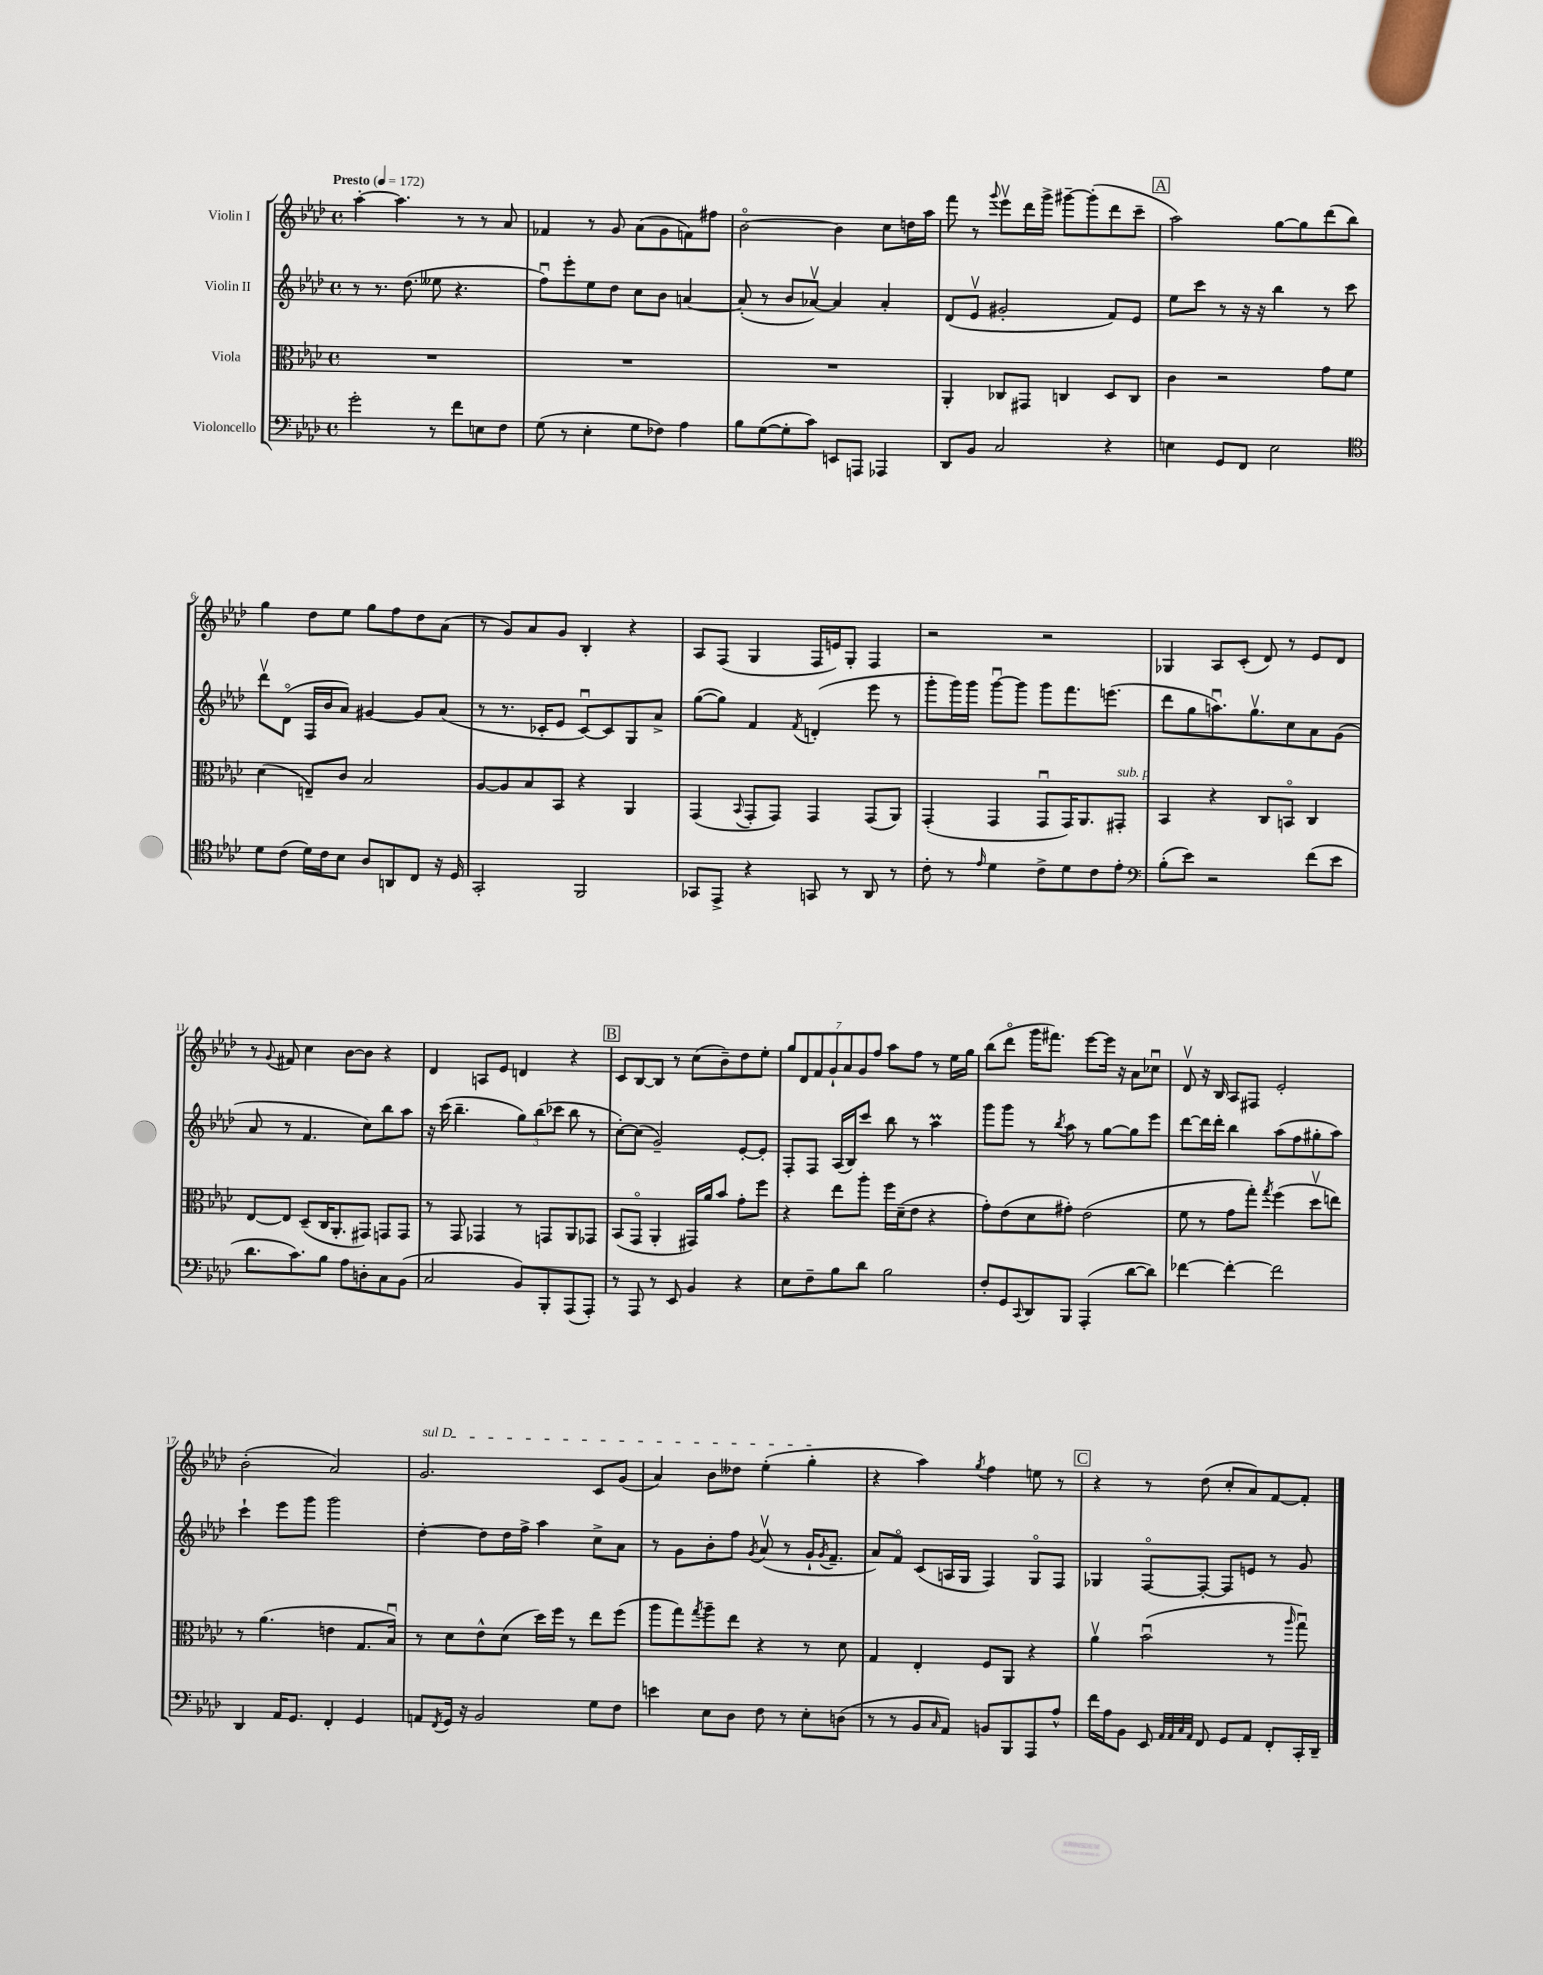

**kern	**kern	**kern	**kern
*staff4	*staff3	*staff2	*staff1
*clefF4	*clefC3	*clefG2	*clefG2
*k[b-e-a-d-]	*k[b-e-a-d-]	*k[b-e-a-d-]	*k[b-e-a-d-]
*M4/4	*M4/4	*M4/4	*M4/4
*met(c)	*met(c)	*met(c)	*met(c)
*MM172	*MM172	*MM172	*MM172
2g'\	1r	8r	[4aa-'\
.	.	8.r	.
.	.	.	4.aa-\]
.	.	(8.dd-\	.
8r	.	8ee--\	.
8f\L	.	4.r	8r
8E\	.	.	8r
8F\J	.	.	8a-/
=	=	=	=
(8G\	1r	8ffu\L)	4f-/
8r	.	8eee-'\	.
4E-'\	.	8ee-\	8r
.	.	8dd-\J	8g/
8G\L	.	8cc\L	(8a-\L
8F-\J)	.	8b-\J	8g\
4A-\	.	[4a/	8f\)
.	.	.	8ff#\J
=	=	=	=
8B-\L	1r	(8a'/]	[2b-o\
([8G\	.	8r	.
8G'\]	.	8b-/L	.
8c\J)	.	[8a-v/J)	.
8EE/L	.	4a-/]	4b-\]
8AAA/J	.	.	.
4AAA-/	.	4a-'/	8cc\L
.	.	.	16dd\L
.	.	.	16aa-\JJ
=	=	=	=
8DD-/L	4AA-'/	(8d-/L	8fff\
8BB-/J	.	8e-v/J	8r
.	.	.	8qqggg/
2C/	8C-/L	2g#'/	8eee-v\L
.	8GG#/J	.	16ddd-\L
.	.	.	16ggg^\JJ
.	4C/	.	[8ggg#~\L
.	.	.	(8ggg#'\]
4r	8D-/L	8f/L)	8ddd-\
.	8C/J	8e-/J	8ccc~\J
=	=	=	=
4E\	4c\	8ee-\L	2aa-\)
.	.	8ccc\J	.
8GG/L	2r	8r	.
8FF/J	.	16r	.
.	.	16r	.
2E\	.	4bb-\	[8gg\L
.	.	.	8gg\]
.	8g\L	8r	(8ddd-\
.	8f\J	8ccc\	8bb-\J)
=	=	=	=
*clefC4	*	*	*
8d-\L	(4d-\	8ddd-v\L	4gg\
(8c\J	.	(8d-o\J	.
16d-\LL)	8E~/L)	16F/LL	8dd-\L
16c\J	.	16b-/J	.
8B-\J	8c/J	8a-/J)	8ee-\J
8A-/L	2B-/	[4g#/	8gg\L
8AA/	.	.	8ff\
8C/J	.	8g#/]L	8dd-\
16r	.	(8a-/J	(8a-\J
16D-/	.	.	.
=	=	=	=
2GG'/	[8A-/L	8r	8r
.	8A-/]	8.r	8g/L)
.	8B-/	.	8a-/
.	.	16c-'/LK	.
.	8BB-/J	8e-/J	8g/J
2FF/	4r	[8c-u/L)	4B-'/
.	.	8c-/]	.
.	4AA-/	8G/	4r
.	.	8a-^/J	.
=	=	=	=
8GG-/L	(4GG/	([8gg\L	8A-/L
8EE-^/J	.	8gg\]J)	(8F/J
.	8qqBB-/	.	.
4r	8GG'/L	4f/	4G/
.	8GG/J)	.	.
.	.	8qf/	.
8GG/	4GG/	(4d'/	16F/LL
.	.	.	16e/J)
8r	.	.	8G'/J
8AA-/	(8GG/L	8eee-\	4F/
8r	8AA-/J)	8r	.
=	=	=	=
8c'\	(4GG'/	8ggg'\L	2r
8r	.	16ggg\L)	.
.	.	16ggg\JJ	.
16qqe-/	.	.	.
4d-\	4GG/	[8gggu\L	.
.	.	8ggg\]J	.
8c^\L	8GGu/L	8ggg\L	2r
8d-\	16GG/K)	8.fff\	.
.	8.AA-/	.	.
8c\	.	.	.
.	.	(8.eee\J	.
8e-'\J	8GG#'/J	.	.
=	=	=	=
*clefF4	*	*	*
(8B-'\L	4BB-/	8ddd-\L	4G-/
8e-\J)	.	8gg\	.
2r	4r	8.aau\)	8A-/L
.	.	.	(8c'/J
.	.	8.ggv\	.
.	8C/L	.	8d-/)
.	8BBo/J	8cc\	8r
(8f\L	4C/	8a-\	8e-/L
8e-\J	.	(8g\J	8d-/J
=	=	=	=
8.d-\L	[8E-/L	8a-/	8r
.	.	.	8qqg/
.	8E-/]J	8r	8f#/
8.c\)	.	.	.
.	(8D-~/L	4.f/	4cc\
8B-\J	16C/K	.	.
.	8.AA-'/	.	.
8A-\L	.	.	[8b-\L
8D'\	8GG#/J)	8cc\L)	8b-\]J
8C\	8GG/L	8bb-\	4r
(8BB-\J	8GG/J	8aa-\J	.
=	=	=	=
2C/	8r	16r	4d-/
.	.	(16ccc\	.
.	8GG/	4.bb-~\	.
.	4GG-/	.	8A/L
.	.	.	8e-/J
8BB-/L)	8r	12gg\L)	4d/
.	.	(12bb-\	.
8BBB-'/	8GG/L	.	.
.	.	12ccc-\J	.
(8AAA-/	8AA-/	8bb-\	4r
8AAA-'/J)	8GG-/J	8r	.
=	=	=	=
8r	(8BB-/L	[8cc'\L)	8c/L
8AAA-/	8GGo/J	(8cc\]J	[8B-/
8r	4AA-'/	2g~/)	8B-/]J
8EE-/	.	.	8r
4BB-/	16GG#/LL)	.	(8cc\L
.	16a-/J	.	.
.	8b-/J	.	8b-~\)
4r	8g'\L	[8e-'/L	8dd-\
.	8ff\J	8e-'/]J	8ee-'\J
=	=	=	=
8E-\L	4r	8F'/L	14gg/L
.	.	.	14d-/
8F~\	.	8F/J	.
.	.	.	14f/
.	.	.	14g`/
8B-\	8ee-\L	(16A-/LL	.
.	.	.	14a-/
.	.	16B-/J)	.
.	.	.	14g/
8d-\J	8aa-'\J	8ccc/J	.
.	.	.	14ff/J
2B-\	16ff\LL	8bb-\	8aa-\L
.	(16d-~\J	.	.
.	8e-\J	8r	8ff\J
.	4r	4aa-\	8r
.	.	.	16ee-\LL
.	.	.	16gg\JJ
=	=	=	=
8F'/L	8g'\L)	8ggg\L	(8bb-\L
8GG/	(8e-\	8ggg\J	8ddd-o\J
8qqCC/	.	.	.
8DD-/	8d-\	8r	16ggg\LK
.	.	.	8.fff#\J)
.	.	8qbb-/	.
8BBB-/J	8g#'\J)	8aa-\	.
(4AAA-'/	(2e-\	8r	[8eee-\L
.	.	[8gg\L	16eee-\]Jk
.	.	.	16r
[8d-\L	.	8gg\]	8a-\L
8d-\]J)	.	8eee-\J	8cc-u\J
=	=	=	=
[4f-\	8f\	[8ddd-\L	8d-v/
.	8r	16ddd-\]L	16r
.	.	16ddd-'\JJ	16B-/
4f-'\_	8g\L	4bb-\	8A-/L
.	8gg'\J)	.	8F#/J
.	8qgg/	.	.
2f-\]	(4ff\	(8aa-\L	2e-'/
.	.	8ff\	.
.	8dd-v\L	8gg#'\	.
.	8ee\J)	8aa-\J)	.
=	=	=	=
4DD-/	8r	4ccc`\	(2b-'\
.	(4.a-\	.	.
16AA-/LK	.	8eee-\L	.
8.GG/J	.	.	.
.	.	8ggg\J	.
4FF'/	4e\	2ggg\	2a-/)
4GG/	8.G/L	.	.
.	16B-u/Jk)	.	.
=	=	=	=
8AA/L	8r	[4dd-'\	2.g/
8qFF/	.	.	.
16GG/Jk	8d-\L	.	.
16r	.	.	.
2BB-/	8e-^^\	8dd-\]L	.
.	(8d-\J	16dd-\L	.
.	.	16ff^\JJ	.
.	16dd-\LL)	4aa-\	.
.	16ff\JJ	.	.
.	8r	.	.
8G\L	8ee-\L	8cc^\L	8c/L
8F\J	(8ff\J	8a-\J	(8g/J
=	=	=	=
4e\	8aa-\L	8r	4a-/)
.	8gg\)	8g\L	.
.	8qgg/	.	.
8E-\L	8aa-~\	8b-'\	8b-\L
8D-\J	8ee-\J	8ff\J	8dd--\J
.	.	8qg/	.
8F\	4r	(8a-v/	(4ee-'\
8r	.	8r	.
8E-'\L	8r	16g`/LK	4gg'\
.	.	8qg/	.
.	.	8.f~/J	.
(8D\J	8d-\	.	.
=	=	=	=
8r	4G/	8a-/L)	4r
8r	.	8fo/J	.
8BB-/L	4E-'/	(8c/L	4aa-\)
16qqC/	.	.	.
8AA-/J)	.	16A/L	.
.	.	16G/JJ	.
.	.	.	8qgg/
8BB/L	8F/L	4F/)	4ff\
8BBB-/	8AA-/J	.	.
8AAA-/	4r	8Go/L	8ee\
8A-^^/J	.	8F/J	8r
=	=	=	=
16f\LL	4a-v\	4G-/	4r
16A-\J	.	.	.
8BB-\J	.	.	.
8EE-/	(2b-u\	[8Fo/L	8r
32qqAA-/LLL	.	.	.
32qqAA-/	.	.	.
32qqC/	.	.	.
32qqAA-/JJJ	.	.	.
8FF/	.	8F'/_J	(8dd-\
8GG/L	.	8F/]L	8cc'/L
8AA-/J	.	8e/J	8a-/)
8FF'/L	8r	8r	[8f/
.	16qqaa-/	.	.
16CC'/L	8ggu\)	8g/	8f'/]J
16DD-~/JJ	.	.	.
==	==	==	==
*-	*-	*-	*-
